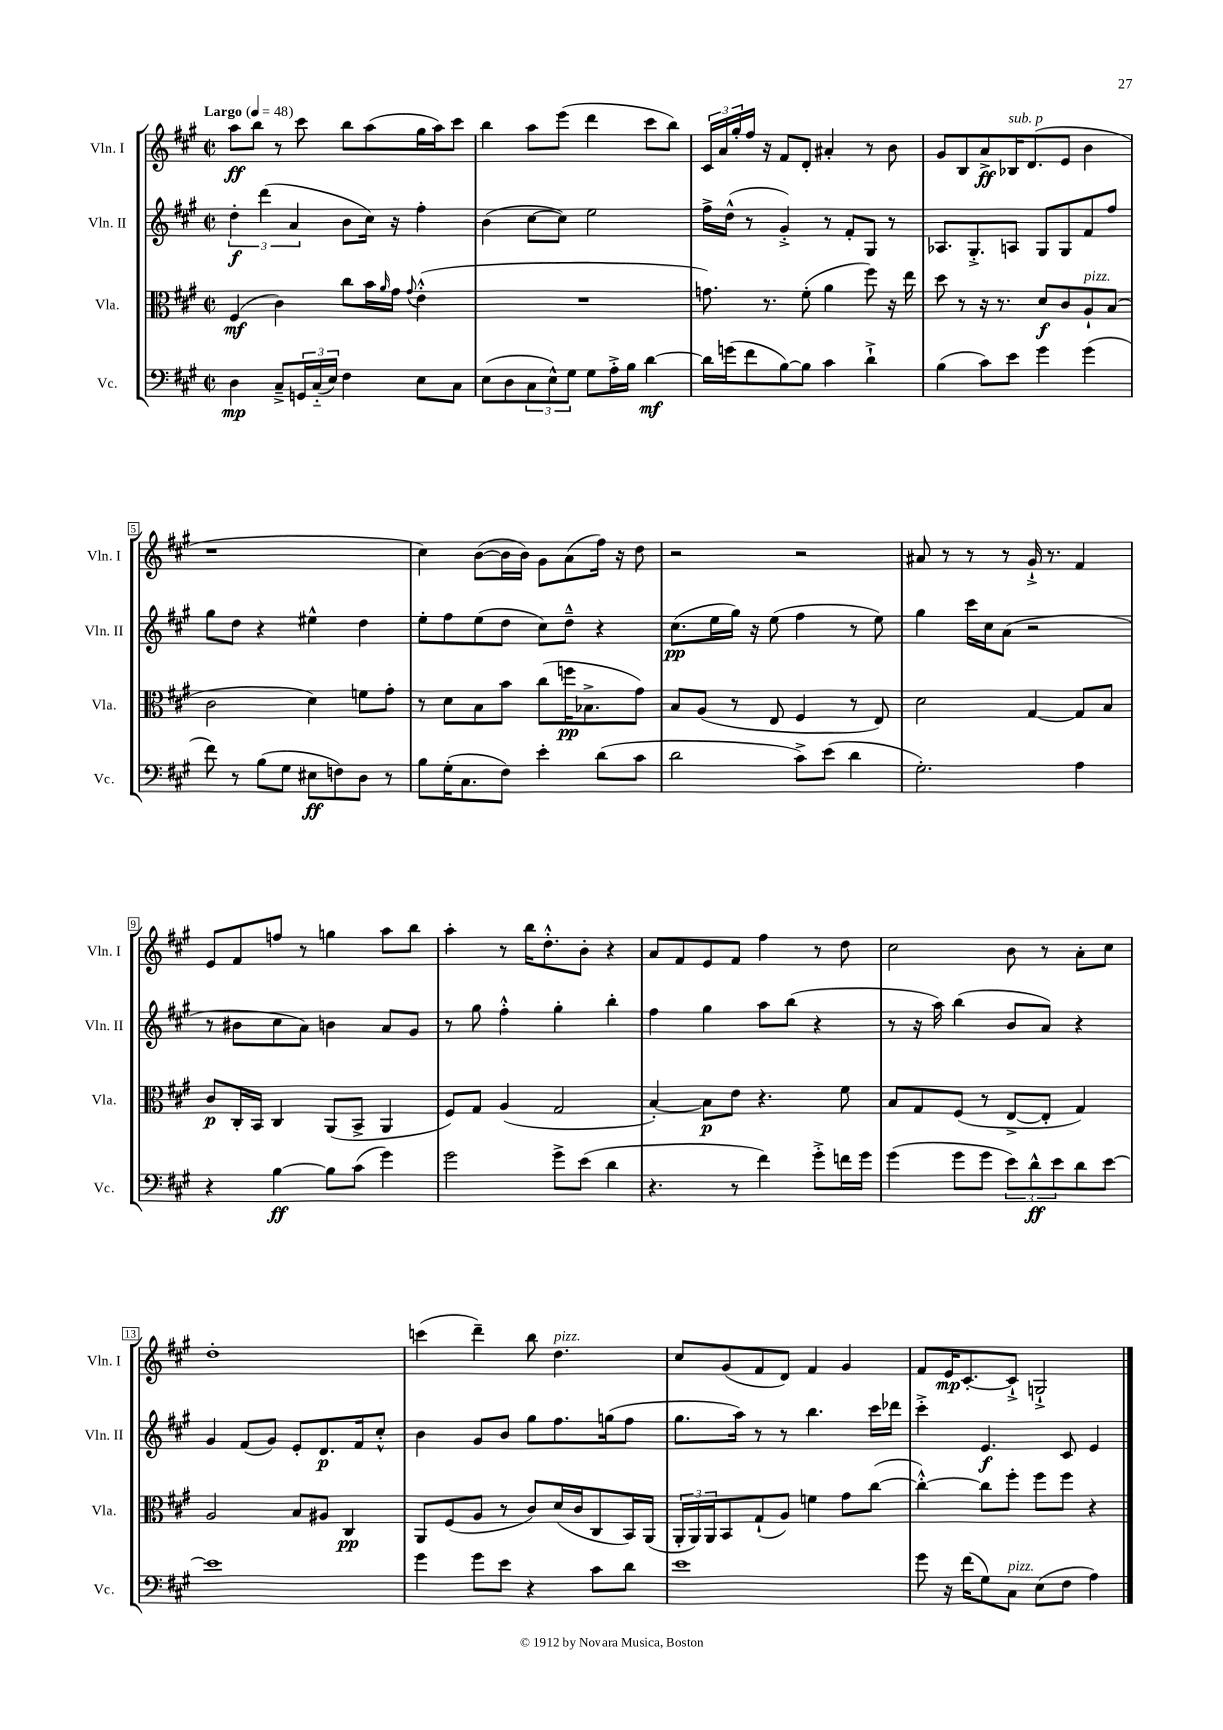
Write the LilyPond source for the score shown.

<<
\new StaffGroup <<
\new Staff = "s0" \with { instrumentName = "Vln. I" shortInstrumentName = "Vln. I" } {
    \clef treble \key a \major \defaultTimeSignature \time 2/2 \tempo "Largo" 4 = 48
    a''8\ff b''8 r8 cis'''8 b''8 a''8( gis''16 a''16) cis'''8 |
    b''4 a''8 e'''8( d'''4 cis'''8 b''8) |
    \tuplet 3/2 { cis'16 a'16 gis''16-. } fis''16 r16 fis'8 d'8-. ais'4-. r8 b'8 |
    gis'8 b8 a'8->\ff bes16^\markup { \italic "sub. p" } d'8.( e'8 b'4 |
    r1 |
    cis''4) b'8~( b'16 b'16) gis'8 a'8( fis''16) r16 d''8 |
    r2 r2 |
    ais'8 r8 r8 r8 gis'16-!-> r8. fis'4 |
    e'8 fis'8 f''8 r8 g''4 a''8 b''8 |
    a''4-. r8 b''16 d''8.-.-^ b'8-. r4 |
    a'8 fis'8 e'8 fis'8 fis''4 r8 d''8 |
    cis''2 b'8 r8 a'8-. cis''8 |
    d''1-. |
    c'''4( d'''4--) b''8 d''4.^\markup { \italic "pizz." } |
    cis''8 gis'8( fis'8 d'8) fis'4 gis'4 |
    fis'8 e'16\mp cis'8.~-. cis'8-!-> g2-!-> \bar "|." |
}
\new Staff = "s1" \with { instrumentName = "Vln. II" shortInstrumentName = "Vln. II" } {
    \clef treble \key a \major \defaultTimeSignature \time 2/2
    \tuplet 3/2 { d''4-.\f d'''4( a'4 } b'8 cis''16) r16 fis''4-. |
    b'4( cis''8~ cis''8) e''2 |
    fis''16-> d''16-^( r8 gis'4-.->) r8 fis'8-. gis8 r8 |
    aes8. gis8.-.-> a8 gis8 gis8 fis'8 fis''8 |
    gis''8 d''8 r4 eis''4-^ d''4 |
    e''8-. fis''8 e''8( d''8 cis''8) d''8---^ r4 |
    cis''8.\pp( e''16 gis''16) r16 e''8( fis''4 r8 e''8) |
    gis''4 cis'''16 cis''16 a'8( r2 |
    r8 bis'8 cis''8 a'8) b'4 a'8 gis'8 |
    r8 gis''8 fis''4-.-^ gis''4-. b''4-. |
    fis''4 gis''4 a''8 b''8( r4 |
    r8 r16 a''16) b''4( b'8 a'8) r4 |
    gis'4 fis'8( gis'8) e'8-. d'8.\p fis'16 cis''8-.-^ |
    b'4 gis'8 b'8 gis''8 fis''8. g''16( fis''8 |
    gis''8. a''16) r8 r8 b''4. cis'''16 des'''16 |
    cis'''4-.-> e'4.\f cis'8 e'4 \bar "|." |
}
\new Staff = "s2" \with { instrumentName = "Vla." shortInstrumentName = "Vla." } {
    \clef alto \key a \major \defaultTimeSignature \time 2/2
    fis4\mf( cis'4) cis''8 b'16 \grace { a'16 } gis'16 \appoggiatura { gis'8 } e'4-.-^( |
    R1 |
    g'8.) r8. fis'8-.( a'4 fis''8) r16 e''16 |
    d''8 r8 r16 r8. d'8\f cis'8 a8-!^\markup { \italic "pizz." } b8( |
    cis'2 d'4) f'8 gis'8-. |
    r8 d'8 b8 b'8 cis''8( f''16\pp bes8.-> gis'8) |
    b8 a8( r8 e8 fis4 r8 e8) |
    d'2 gis4~ gis8 b8 |
    cis'8\p cis16-. b,16 cis4 a,8( b,8-> a,4 |
    fis8) gis8 a4( gis2 |
    b4~-.) b8\p e'8 r4. fis'8 |
    b8 gis8 fis8( r8 e8~-> e8-. gis4) |
    a2 b8 ais8 cis4\pp |
    a,8 fis8( a8 r8 cis'8) d'16( cis'16 cis8 b,16) a,16( |
    \tuplet 3/2 { a,16-. a,16) a,16 } b,8 gis8-!( a8) f'4 gis'8 cis''8~( |
    cis''4~-.-^) cis''8 fis''8-. fis''8 fis''8 r4 \bar "|." |
}
\new Staff = "s3" \with { instrumentName = "Vc." shortInstrumentName = "Vc." } {
    \clef bass \key a \major \defaultTimeSignature \time 2/2
    d4\mp cis8---> \tuplet 3/2 { g,16 cis16-_( e16) } fis4 e8 cis8 |
    e8( d8 \tuplet 3/2 { cis8 e8-^) gis8 } gis8 a16-.-> b16 d'4~\mf |
    d'16 g'16( fis'8 b8~) b8 cis'4 d'4-!-> |
    b4( cis'8) e'8 gis'4 gis'4( |
    fis'8) r8 b8( gis8 eis8\ff f8) d8 r8 |
    b8 gis16-.( cis8. fis8) e'4-. d'8( cis'8 |
    d'2 cis'8->) e'8( d'4 |
    gis2.-.) a4 |
    r4 b4~\ff b8 cis'8( gis'4) |
    gis'2 gis'8-> e'8( d'4 |
    r4. r8 fis'4) gis'8-.-> f'16 gis'16 |
    gis'4( gis'8 gis'8 \tuplet 3/2 { e'8) d'8-^\ff e'8 } d'8 e'8~ |
    e'1 |
    gis'4 gis'8 e'8 r4 cis'8 d'8 |
    e'1 |
    gis'8 r16 fis'16( gis8) cis8^\markup { \italic "pizz." } e8( fis8 a4) \bar "|." |
}
>>
>>
\layout { \context { \Score \override BarNumber.stencil = #(make-stencil-boxer 0.1 0.3 ly:text-interface::print) } }
